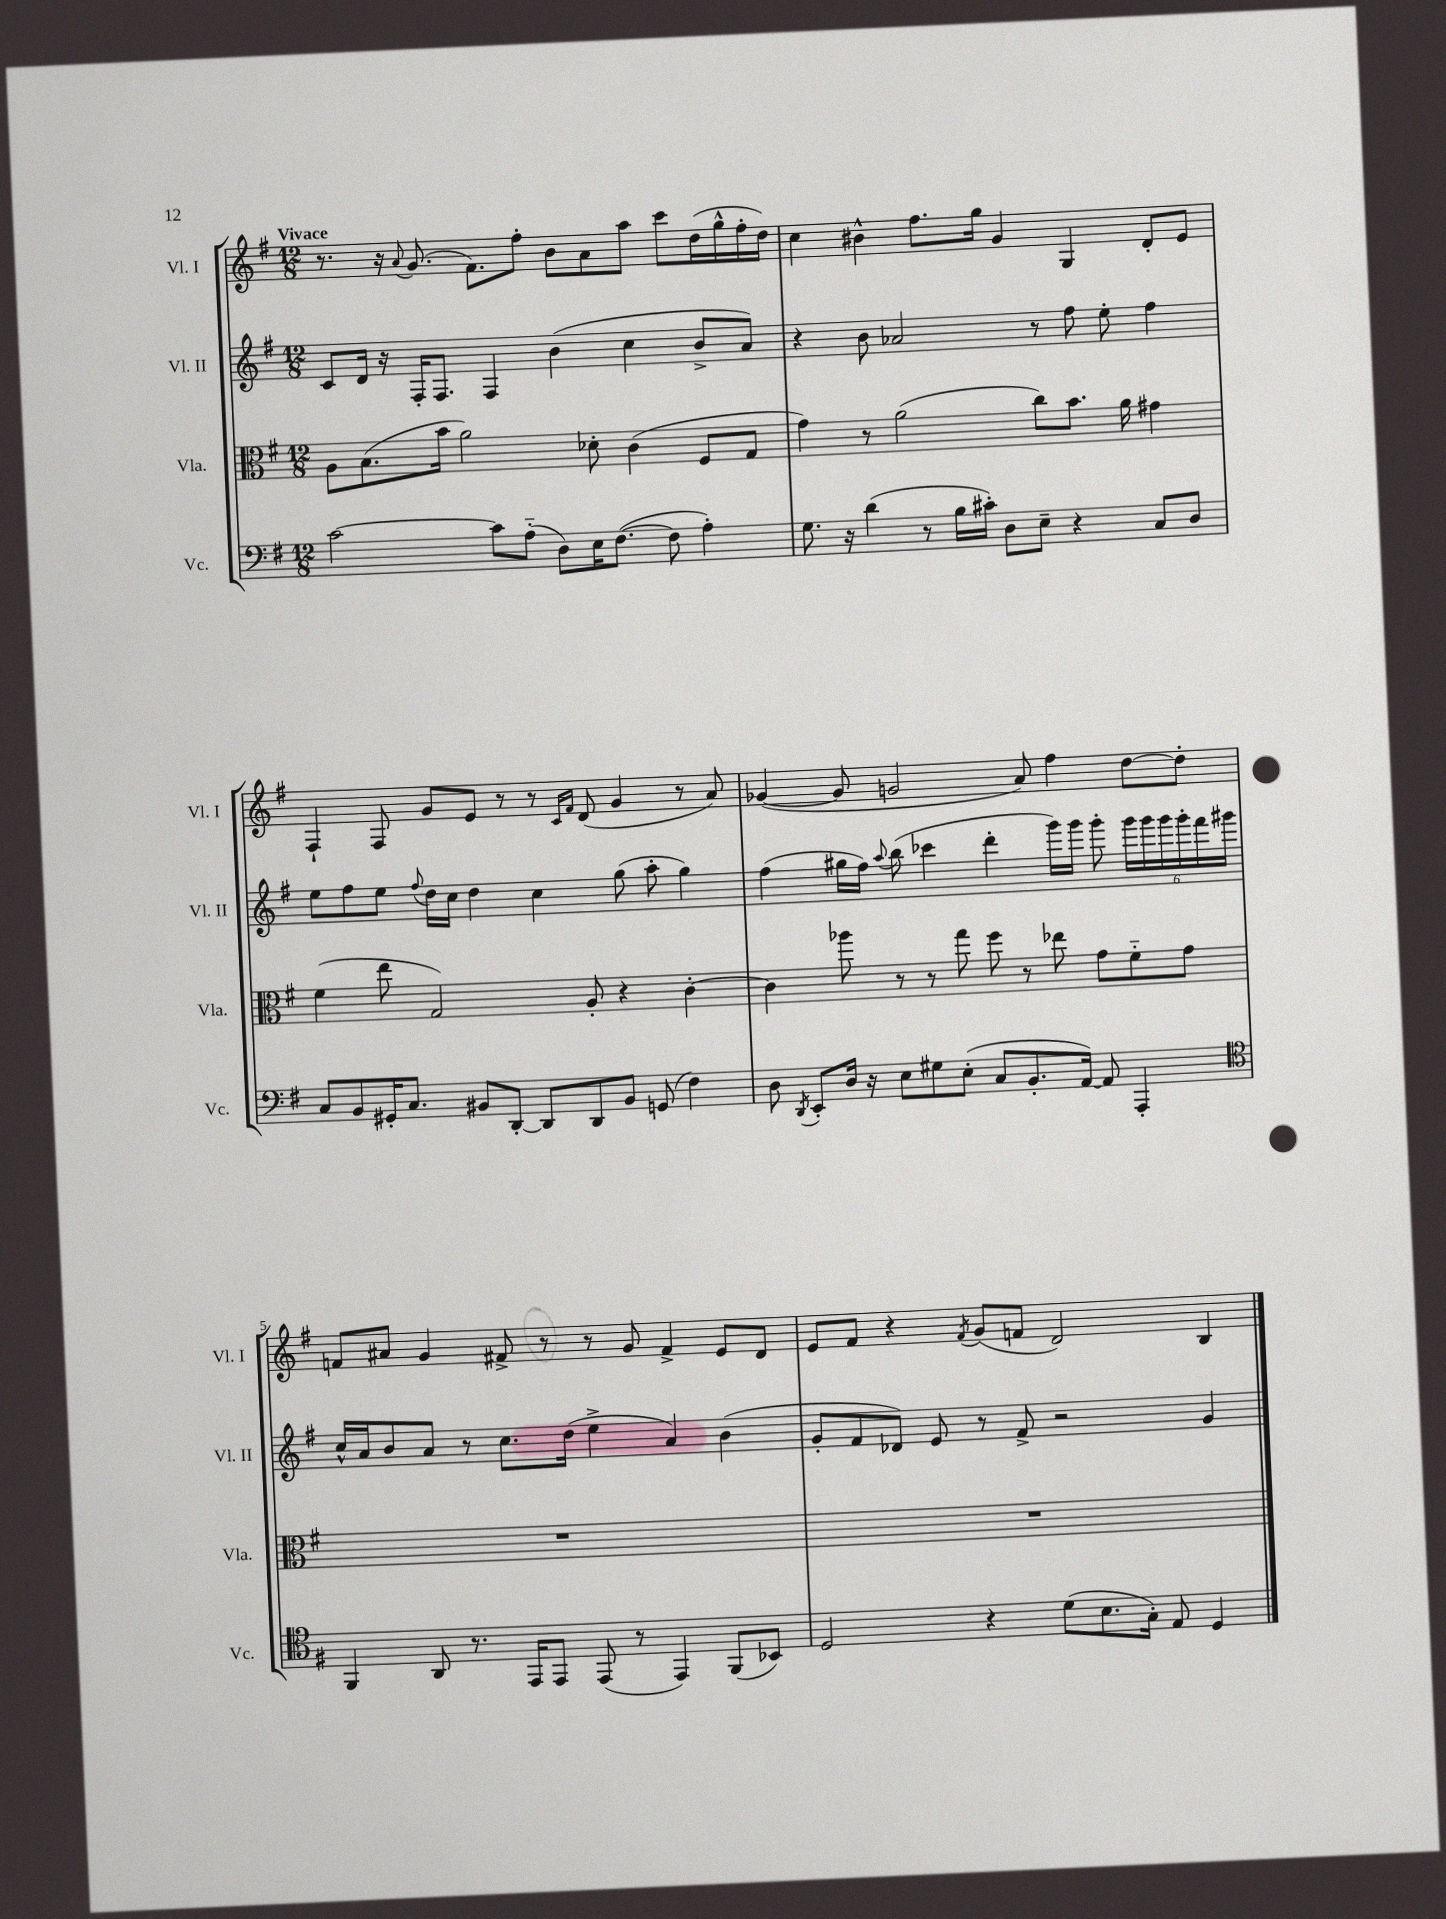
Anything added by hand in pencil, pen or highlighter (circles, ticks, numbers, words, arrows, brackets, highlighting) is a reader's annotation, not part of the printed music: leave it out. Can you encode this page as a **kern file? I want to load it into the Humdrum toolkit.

**kern	**kern	**kern	**kern
*part4	*part3	*part2	*part1
*staff4	*staff3	*staff2	*staff1
*I"Vc.	*I"Vla.	*I"Vl. II	*I"Vl. I
*I'Vc.	*I'Vla.	*I'Vl. II	*I'Vl. I
*clefF4	*clefC3	*clefG2	*clefG2
*k[f#]	*k[f#]	*k[f#]	*k[f#]
*M12/8	*M12/8	*M12/8	*M12/8
=1	=1	=1	=1
!	!	!	!LO:TX:a:B:t=Vivace
[2c\	8A\L	8c/L	8.r
.	(8.B\	16d/Jk	.
.	.	16r	16r
.	.	.	8qqa/
.	.	16F#'/KL	(8.g/
.	16b\Jk	8.F#/J	.
.	2a\)	.	.
.	.	.	8.f#\L)
8c\L]	.	4F#/	.
(8A\J	.	.	8ff#'\J
8D\L)	.	(4b\	8b\L
16E\K	8d-X'\	.	8a\
([8.F#\J	.	.	.
.	(4c\	4cc\	8aa\J
8F#\]	.	.	8ccc\L
4A'\)	8F#/L	8b^/L	(16dd\L
.	.	.	16gg^^\
.	8G/J	8a/J)	16ff#'\
.	.	.	16dd\JJ)
=2	=2	=2	=2
8.G\	4g\)	4r	4cc\
16r	.	.	.
(4d\	8r	8b\	4b#X^^\
.	(2a\	2a-X/	.
8r	.	.	8.ff#\L
16B\LL	.	.	.
16c#X'\JJ)	.	.	16gg\Jk
8D\L	.	.	4g/
8E~\J	8cc\L)	8r	.
4r	8.b\J	8ff#\	4G/
.	.	8ee'\	.
.	16a\	.	.
8C/L	4g#X\	4ff#\	8d'/L
8D/J	.	.	8e/J
!!LO:LB:g=z
=3	=3	=3	=3
8C/L	(4f#\	8ee\L	4F#`/
8BB/	.	8ff#\	.
16GG#X'/K	8ee\	8ee\J	8F#/
8.C/J	.	.	.
.	.	8qqff#/	.
.	2G/)	16dd\LL	8g/L
.	.	16cc\JJ	.
8BB#X/L	.	4dd\	8e/J
[8DD'/J	.	.	8r
8DD/L]	.	4cc\	8r
.	.	.	16qqc/LL
.	.	.	16qqf#/JJ
8DD/	8A'/	.	(8d/
8BB#/J	4r	(8gg\	4g/
(8GGn/	.	8aa'\	.
4F#\)	[4c'\	4gg\)	8r
.	.	.	8a/)
=4	=4	=4	=4
8D\	4c\]	(4ff#\	([4g-X/
8qDD/	.	.	.
8EE'/L	.	.	.
16D/Jk	8aa-X\	16gg#X\LL	8g-/]
16r	.	16ff#\JJ)	.
.	.	8qqaa/	.
8E\L	8r	(8bb\	2gn/
8G#X\	8r	4ccc-X\	.
(8E'\J	8gg\	.	.
8C/L	8ff#\	4ddd'\	.
8.BB'/	8r	.	8a/)
.	8ee-X\	16ggg\LL)	4ff#\
[16AA/Jk)	.	16ggg\JJ	.
8AA/]	8g\L	8ggg'\	.
4AAA'/	8f#\	24ggg\LL	[8dd\L
.	.	24ggg\	.
.	.	24ggg\	.
.	8g\J	24ggg'\	8dd'\J]
.	.	24fff#\	.
.	.	24ggg#X\JJ	.
!!LO:LB:g=z
=5	=5	=5	=5
*clefC4	*	*	*
4FF#/	1.r	16cc^^/LL	8fn/L
.	.	16a/J	.
.	.	8b/	8a#X/J
8AA/	.	8a/J	4g/
8.r	.	8r	.
.	.	8.cc\L	8f#X^/
16EE/KL	.	.	.
8EE/J	.	.	8r
.	.	(16dd\Jk	.
(8EE/	.	4ee^\	8r
8r	.	.	8g/
4EE/)	.	4a/)	4f#^/
(8FF#/L	.	(4b\	8e/L
8BB-X/J)	.	.	8d/J
=6	=6	=6	=6
2D/	1.r	8g'/L	8e/L
.	.	8f#/	8f#/J
.	.	8d-X/J)	4r
.	.	8e/	.
.	.	.	8qf#/
4r	.	8r	(8g/L
.	.	8f#^/	8fn/J
(8d\L	.	2r	2d/)
8.B\	.	.	.
16G'\Jk)	.	.	.
8E/	.	.	.
4D/	.	4g/	4B/
==	==	==	==
*-	*-	*-	*-
